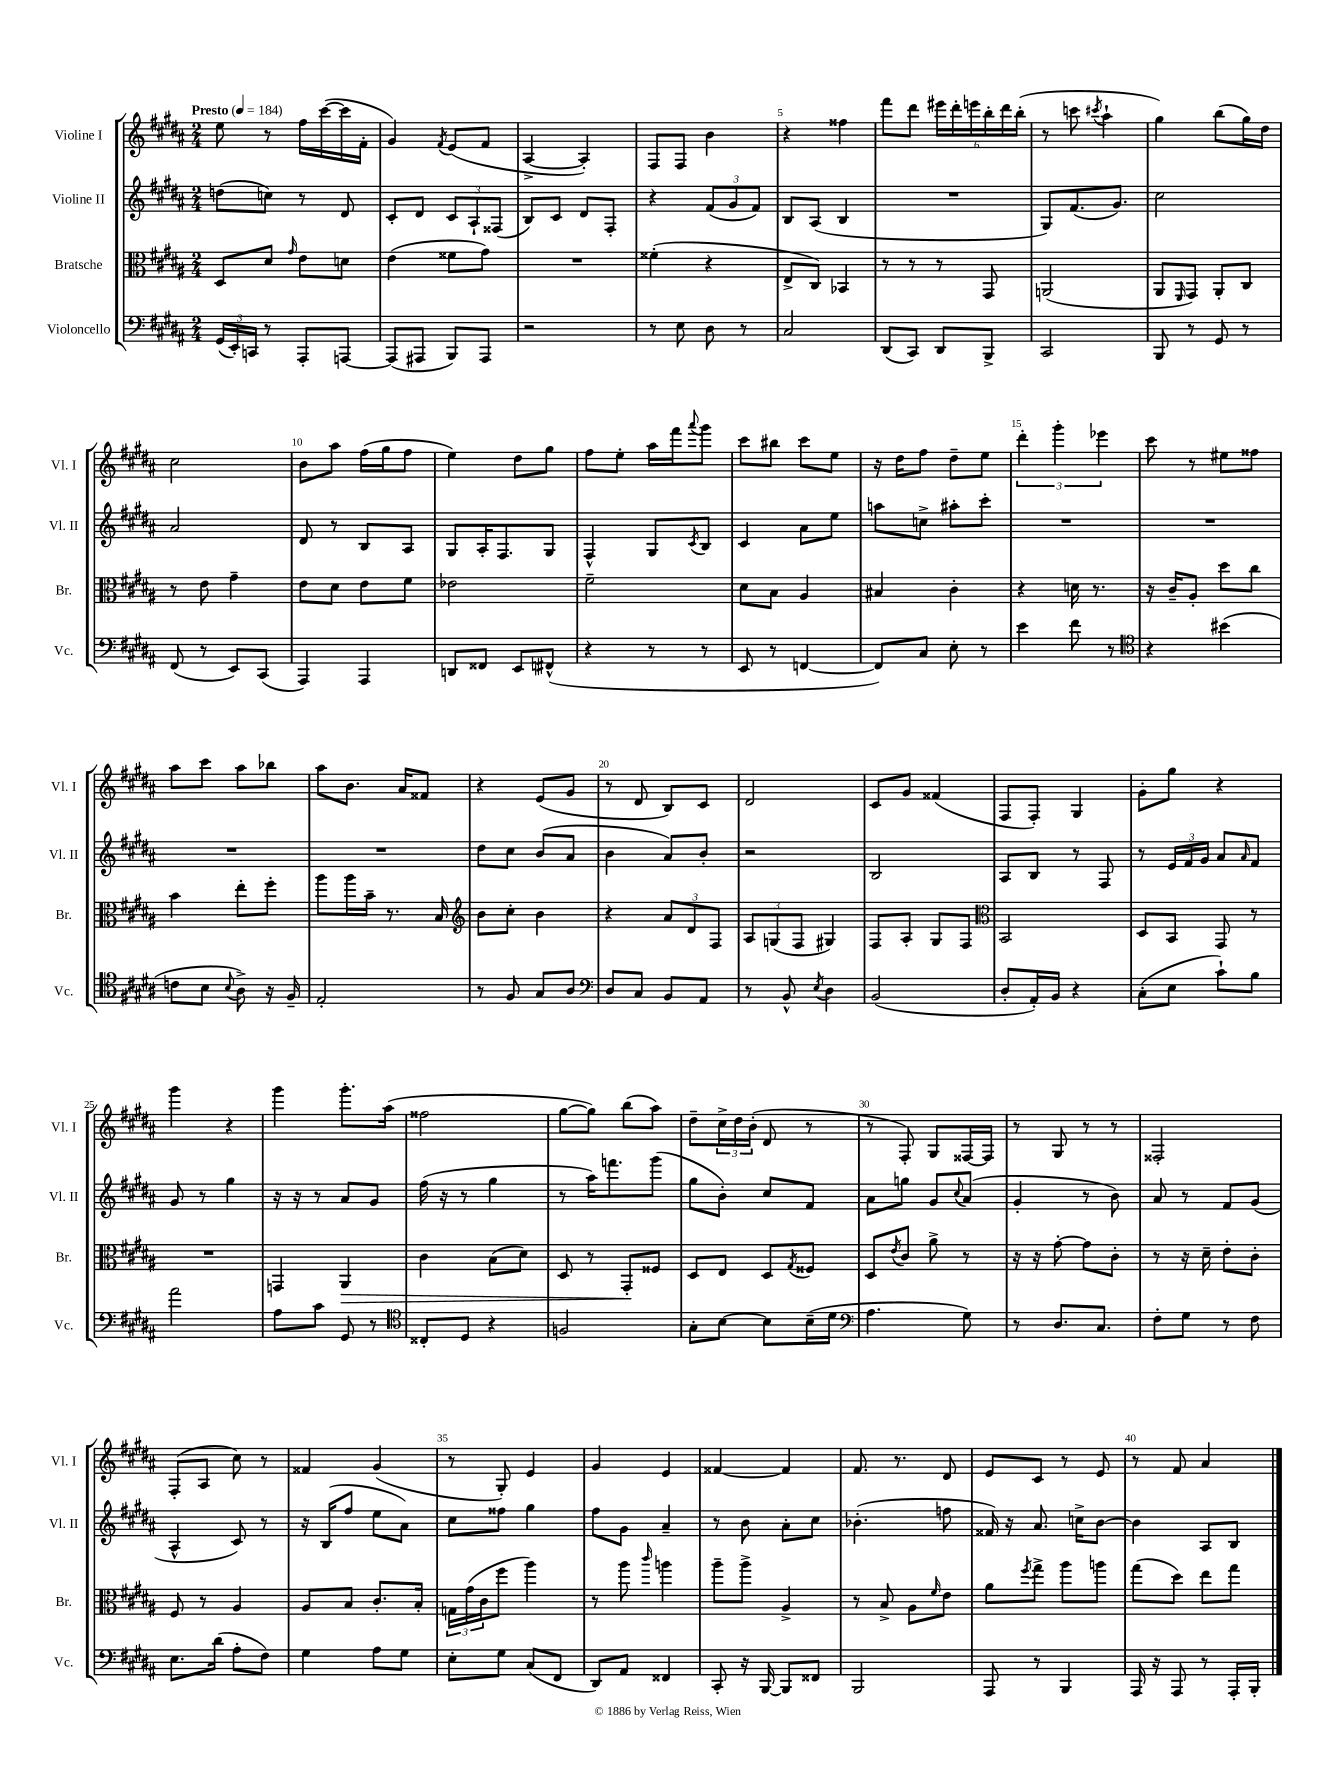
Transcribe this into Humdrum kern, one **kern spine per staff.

**kern	**kern	**kern	**kern
*staff4	*staff3	*staff2	*staff1
*clefF4	*clefC3	*clefG2	*clefG2
*k[f#c#g#d#a#]	*k[f#c#g#d#a#]	*k[f#c#g#d#a#]	*k[f#c#g#d#a#]
*M2/4	*M2/4	*M2/4	*M2/4
*MM184	*MM184	*MM184	*MM184
(24GG#/LL	8D#/L	(8dd\L	8ee\
24EE'/)	.	.	.
24CC/JJ	.	.	.
8r	8d#/J	8cc\J)	8r
.	16qqg#/	.	.
8AAA#'/L	8e\L	8r	16ff#\LL
.	.	.	([16ccc#\
[8AAA/J	8d\J	8d#/	16ccc#\]
.	.	.	16f#'\JJ
=	=	=	=
(8AAA/]L	(4e\	8c#'/L	4g#/)
8AAA#/J	.	8d#/J	.
.	.	.	8qf#/
8BBB/L)	8f##\L	12c#/L	(8e/L
.	.	12A#`/	.
8AAA#/J	8g#\J)	.	8f#/J
.	.	(12F##/J	.
=	=	=	=
2r	2r	8B/L)	[4A#^/
.	.	8c#/J	.
.	.	8d#/L	4A#'/])
.	.	8F#'/J	.
=	=	=	=
8r	(4f##'\	4r	8F#/L
8E\	.	.	8F#/J
8D#\	4r	(12f#/L	4b\
.	.	12g#/	.
8r	.	.	.
.	.	12f#/J)	.
=	=	=	=
2C#/	8E^/L	8B/L	4r
.	8C#/J)	(8A#/J	.
.	4BB-/	4B/	4ff##\
=	=	=	=
(8DD#/L	8r	2r	8fff#\L
8CC#/J)	8r	.	8ddd#\J
8DD#/L	8r	.	24eee#\LL
.	.	.	24ddd#'\
.	.	.	24eee\
8BBB^/J	8GG#/	.	24bb'\
.	.	.	24ddd#\
.	.	.	(24bb'\JJ
=	=	=	=
2CC#/	(2AA/	8G#/L)	8r
.	.	(8.f#/	8ccc\
.	.	.	8qccc#/
.	.	.	4aa#`\
.	.	8.g#/J)	.
=	=	=	=
8BBB/	8AA#/L	2cc#\	4gg#\)
.	16qqFF#/	.	.
8r	8GG#/J)	.	.
8GG#/	8AA#'/L	.	(8bb\L
8r	8C#/J	.	16gg#\L)
.	.	.	16dd#\JJ
=	=	=	=
(8FF#/	8r	2a#/	2cc#\
8r	8e\	.	.
8EE/L)	4g#~\	.	.
(8CC#/J	.	.	.
=	=	=	=
4AAA#/)	8e\L	8d#/	8b\L
.	8d#\J	8r	8aa#\J
4AAA#/	8e\L	8B/L	(16ff#\LL
.	.	.	16gg#\J
.	8f#\J	8A#/J	8ff#\J
=	=	=	=
8DD/L	2e-\	8G#/L	4ee\)
8FF##/J	.	16A#'/K	.
.	.	8.F#/	.
8EE/L	.	.	8dd#\L
(8FF#^^/J	.	8G#/J	8gg#\J
=	=	=	=
4r	2f#~\	4F#^^/	8ff#\L
.	.	.	8ee'\J
8r	.	8G#/L	16aa#\LL
.	.	.	16fff#\J
.	.	8qc#/	8qqaaa#/
8r	.	8B/J	8ggg#\J
=	=	=	=
8EE/	8d#\L	4c#/	8ccc#\L
8r	8B\J	.	8bb#\J
[4FF/	4A#/	8a#\L	8ccc#\L
.	.	8ee\J	8ee\J
=	=	=	=
8FF/]L)	4B#/	8aa\L	16r
.	.	.	16dd#\LK
8C#/J	.	8cc^\J	8ff#\J
8E'\	4c#'\	8aa#'\L	8dd#~\L
8r	.	8ccc#'\J	8ee\J
=	=	=	=
4e\	4r	2r	6ddd#'\
.	.	.	6ggg#'\
8f#\	16d\	.	.
.	8.r	.	.
.	.	.	6eee-\
8r	.	.	.
=	=	=	=
*clefC4	*	*	*
4r	16r	2r	8ccc#\
.	16c#~/LK	.	.
.	8A#'/J	.	8r
(4b#\	8dd#\L	.	8ee#\L
.	8cc#\J	.	8ff##\J
=	=	=	=
8c\L	4b\	2r	8aa#\L
8B\J	.	.	8ccc#\J
8qqB/	.	.	.
8A#^\)	8ee'\L	.	8aa#\L
16r	8ff#'\J	.	8bb-\J
16F#~/	.	.	.
=	=	=	=
2E'/	8aa#\L	2r	8aa#\L
.	16aa#\L	.	8.b\J
.	16b~\JJ	.	.
.	8.r	.	.
.	.	.	16a#/LK
.	.	.	8f##/J
.	16B/	.	.
=	=	=	=
*	*clefG2	*	*
8r	8b\L	8dd#\L	4r
8F#/	8cc#'\J	8cc#\J	.
8G#/L	4b\	(8b/L	(8e/L
8A#/J	.	8a#/J	8g#/J
=	=	=	=
*clefF4	*	*	*
8D#/L	4r	4b\	8r
8C#/J	.	.	8d#/
8BB/L	12a#/L	8a#/L)	8B/L)
.	12d#/	.	.
8AA#/J	.	8b'/J	8c#/J
.	12F#/J	.	.
=	=	=	=
8r	12A#/L	2r	2d#/
.	(12G/	.	.
8BB^^/	.	.	.
.	12F#/J	.	.
8qE/	.	.	.
4D#\	4G#/)	.	.
=	=	=	=
(2BB/	8F#/L	2B/	8c#/L
.	8A#'/J	.	8g#/J
.	8G#/L	.	(4f##/
.	8F#/J	.	.
=	=	=	=
*	*clefC3	*	*
8D#'/L	2BB/	8A#/L	8F#/L
16AA#'/L)	.	8B/J	8F#'/J)
16BB/JJ	.	.	.
4r	.	8r	4G#/
.	.	8F#/	.
=	=	=	=
(8C#'\L	8D#/L	8r	8g#'\L
8E\J	8BB/J	24e/LL	8gg#\J
.	.	24f#/	.
.	.	24g#/JJ	.
8c#`\L)	8GG#/	8a#/L	4r
.	.	16qqa#/	.
8B\J	8r	8f#/J	.
=	=	=	=
2a#\	2r	8g#/	4ggg#\
.	.	8r	.
.	.	4gg#\	4r
=	=	=	=
8A#\L	4GG/	16r	4ggg#\
.	.	16r	.
8c#\J	.	8r	.
8GG#/	4AA#/	8a#/L	8.ggg#'\L
8r	.	8g#/J	.
.	.	.	(16aa#\Jk
=	=	=	=
*clefC4	*	*	*
8C##'/L	4c#\	(16ff#\	2ff##\
.	.	16r	.
8D#/J	.	8r	.
4r	(8B\L	4gg#\	.
.	8d#\J)	.	.
=	=	=	=
2F/	8D#/	8r	[8gg#\L
.	8r	16aa#\LK)	8gg#\]J)
.	.	8.fff\	.
.	8GG#'/L	.	(8bb\L
.	8F##/J	(8ggg#\J	8aa#\J)
=	=	=	=
8G#'\L	8D#/L	8gg#\L	8dd#~\L
[8B\J	8E/J	8b'\J)	24cc#^\L
.	.	.	24dd#\
.	.	.	(24b'\JJ
8B\]L	8D#/L	8cc#/L	8d#/
.	8qG#/	.	.
(16B~\L	8F##/J	8f#/J	8r
16d#\JJ	.	.	.
=	=	=	=
*clefF4	*	*	*
4.A#\	8D#/L	8a#\L	8r
.	8qe/	.	.
.	8c#/J	8gg\J	8F#'/)
.	8a#^\	8g#/L	8G#/L
.	.	8qqcc#/	.
8G#\)	8r	(8a#/J	[16F##/L
.	.	.	16F##/]JJ
=	=	=	=
8r	16r	4g#'/	8r
.	16r	.	.
8.D#/L	[8g#'\	.	8G#/
.	8g#\]L	8r	8r
8.C#/J	.	.	.
.	8c#'\J	8b\)	8r
=	=	=	=
8F#'\L	8r	8a#/	2F##'/
8G#\J	16r	8r	.
.	16d#~\	.	.
8r	8e'\L	8f#/L	.
8F#\	8c#'\J	(8g#/J	.
=	=	=	=
8.E\L	8F#/	4A#^^/	(8F#'/L
.	8r	.	8A#/J
(16d#\Jk	.	.	.
8A#'\L	4A#/	8c#/)	8cc#\)
8F#\J)	.	8r	8r
=	=	=	=
4G#\	8A#/L	16r	4f##/
.	.	(16B/LK	.
.	8B/J	8ff#/J	.
8A#\L	8.c#'/L	8ee\L	(4g#/
8G#\J	.	8a#\J)	.
.	16B'/Jk	.	.
=	=	=	=
8E'\L	24G\LL	8cc#\L	8r
.	(24g#\	.	.
.	24c#\J	.	.
8G#\J	8ff#\J	8ff##\J	8G#'/)
(8C#/L	4aa#\)	4gg#\	4e/
8FF#/J	.	.	.
=	=	=	=
8DD#/L)	8r	8ff#\L	4g#/
8AA#/J	8aa#\	8g#\J	.
.	16qqccc#/	.	.
4FF##/	4aa\	4a#~/	4e/
=	=	=	=
8CC#'/	8aa#~\L	8r	[4f##/
16r	8aa#^\J	8b\	.
[16BBB/	.	.	.
8BBB/]L	4A#^/	8a#'\L	4f##/]
8FF##/J	.	8cc#\J	.
=	=	=	=
2BBB/	8r	(4.b-'\	8.f#/
.	8B^/	.	.
.	.	.	8.r
.	8A#\L	.	.
.	16qqf#/	.	.
.	8e\J	8ff\	8d#/
=	=	=	=
8AAA#/	8a#\L	16f##/)	8e/L
.	.	16r	.
.	8qff#/	.	.
8r	8gg#^\J	8.a#/	8c#/J
4BBB/	8aa#\L	.	8r
.	.	16cc^\LK	.
.	8aa\J	[8b\J	8e/
=	=	=	=
16AAA#/	(8gg#\L	4b\]	8r
16r	.	.	.
8AAA#/	8dd#\J)	.	8f#/
8r	8ee\L	8A#/L	4a#/
16AAA#'/LL	8gg#\J	8B/J	.
16BBB'/JJ	.	.	.
==	==	==	==
*-	*-	*-	*-
